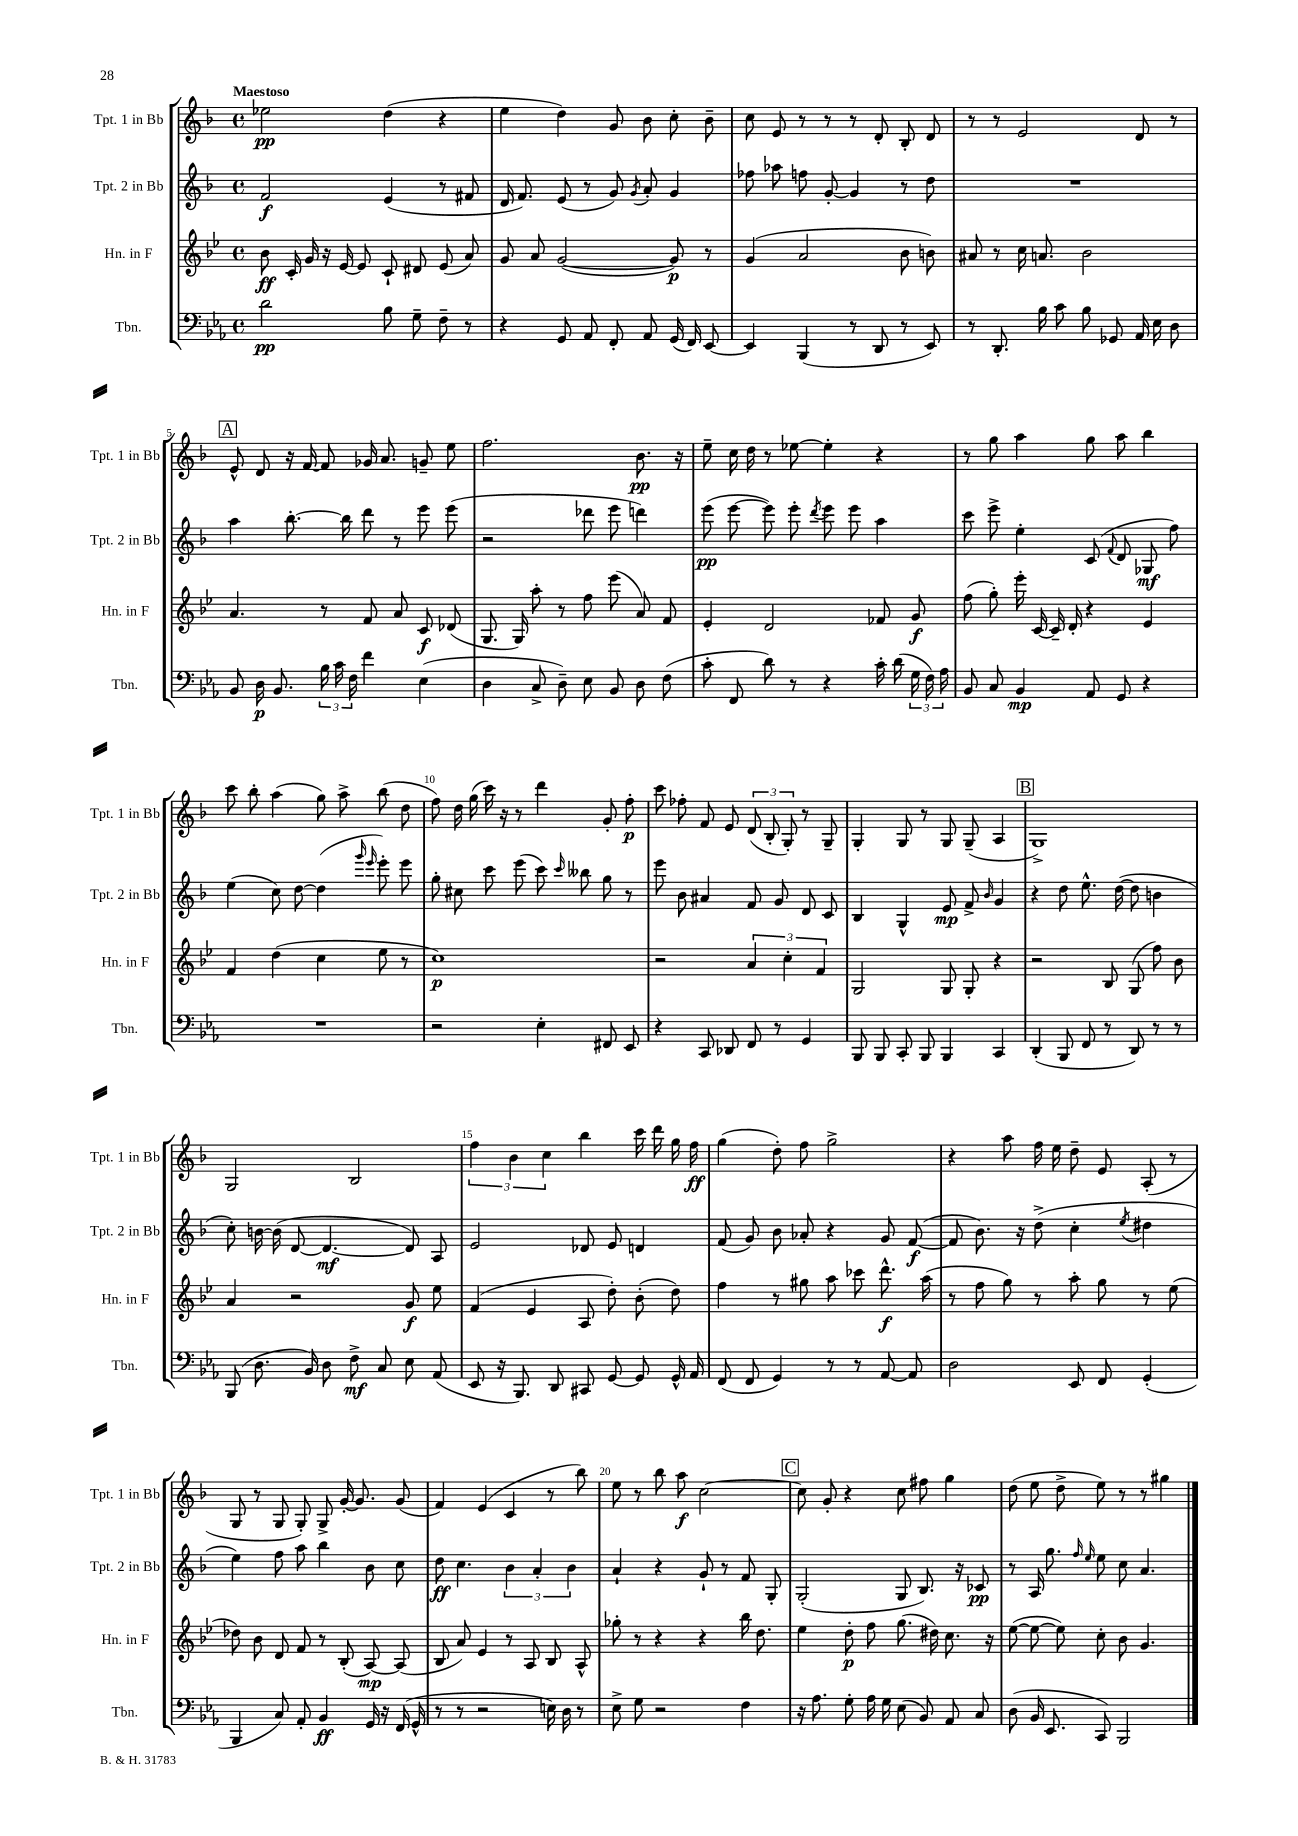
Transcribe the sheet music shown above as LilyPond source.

<<
\new StaffGroup <<
\new Staff = "s0" \with { instrumentName = "Tpt. 1 in Bb" shortInstrumentName = "Tpt. 1 in Bb" } {
    \clef treble \key f \major \defaultTimeSignature \time 4/4 \tempo "Maestoso"
    \autoBeamOff ees''2\pp d''4( r4 |
    e''4 d''4) g'8 bes'8 c''8-. bes'8-- |
    c''8 e'8 r8 r8 r8 d'8-. bes8-. d'8 |
    r8 r8 e'2 d'8 r8 |
    \mark \markup { \box "A" } e'8-^ d'8 r16 f'16~ f'8 ges'16 a'8. g'8-- e''8 |
    f''2. bes'8.\pp r16 |
    e''8-- c''16 d''16 r8 ees''8~ ees''4-. r4 |
    r8 g''8 a''4 g''8 a''8 bes''4 |
    c'''8 bes''8-. a''4( g''8) a''8-> bes''8( d''8 |
    f''8) d''16 g''16( c'''16) r16 r8 d'''4 g'8-. f''8-.\p |
    c'''8 fes''8-. f'8 e'8 \tuplet 3/2 { d'8( bes8-. g8-.) } r8 g8-- |
    g4-. g8 r8 g8 g8--( a4 |
    \mark \markup { \box "B" } g1->) |
    g2 bes2 |
    \tuplet 3/2 { f''4 bes'4 c''4 } bes''4 c'''16 d'''16 g''16 f''16\ff |
    g''4( d''8-.) f''8 g''2-> |
    r4 a''8 f''16 e''16 d''8-- e'8 a8-.( r8 |
    g8 r8 g8 g8-.) g8-> g'16~-. g'8. g'8( |
    f'4) e'4( c'4 r8 bes''8) |
    e''8 r8 bes''8 a''8\f c''2~ |
    \mark \markup { \box "C" } c''8 g'8-. r4 c''8 fis''8 g''4 |
    d''8( e''8 d''8-> e''8) r8 r8 gis''4 \bar "|." |
}
\new Staff = "s1" \with { instrumentName = "Tpt. 2 in Bb" shortInstrumentName = "Tpt. 2 in Bb" } {
    \clef treble \key f \major \defaultTimeSignature \time 4/4
    \autoBeamOff f'2\f e'4( r8 fis'8 |
    d'16 f'8.) e'8( r8 g'8) \acciaccatura { g'8 } a'8-. g'4 |
    fes''8 aes''8 f''8 g'8~-. g'4 r8 d''8 |
    R1 |
    \mark \markup { \box "A" } a''4 bes''8.~-. bes''16 d'''8 r8 e'''8 e'''8( |
    r2 des'''8 e'''8 d'''4) |
    e'''8\pp( e'''8~ e'''8) e'''8-. \acciaccatura { d'''8 } e'''8 e'''8 a''4 |
    c'''8 e'''8-> e''4-. c'8( \appoggiatura { f'8 } d'8 ges8\mf f''8) |
    e''4( c''8) d''8~ d''4( \grace { g'''16 e'''16 } e'''8-.) e'''8 |
    g''8-. cis''8 c'''8 e'''8( c'''8) \grace { c'''16 } beses''8 g''8 r8 |
    e'''8 bes'8 ais'4 f'8 g'8 d'8 c'8 |
    bes4 g4-^ e'8\mp f'8-> \grace { bes'16 } g'4 |
    \mark \markup { \box "B" } r4 d''8 e''8.-^ d''16~( d''8 b'4 |
    c''8-.) b'16~ b'16( d'8~ d'4.~\mf d'8) a8 |
    e'2 des'8 e'8 d'4 |
    f'8( g'8) bes'8 aes'8-. r4 g'8 f'8~\f( |
    f'8 bes'8.) r16 d''8->( c''4-. \acciaccatura { e''8 } dis''4 |
    e''4) f''8 a''8 bes''4 bes'8 c''8 |
    d''8\ff c''4. \tuplet 3/2 { bes'4 a'4-. bes'4 } |
    a'4-! r4 g'8-! r8 f'8 g8-. |
    \mark \markup { \box "C" } g2-.( g8 bes8.) r16 ces'8\pp |
    r8 a16 g''8. \grace { f''16 e''16 } e''8 c''8 a'4. \bar "|." |
}
\new Staff = "s2" \with { instrumentName = "Hn. in F" shortInstrumentName = "Hn. in F" } {
    \clef treble \key bes \major \defaultTimeSignature \time 4/4
    \autoBeamOff bes'8\ff c'16-. g'16 r16 ees'16~ ees'8 c'8-! dis'8 ees'8( a'8) |
    g'8 a'8 g'2~( g'8\p) r8 |
    g'4( a'2 bes'8 b'8) |
    ais'8 r8 c''16 a'8. bes'2 |
    \mark \markup { \box "A" } a'4. r8 f'8 a'8 c'8\f des'8( |
    g8. g16) a''8-. r8 f''8 ees'''8( a'8) f'8 |
    ees'4-. d'2 fes'8 g'8\f |
    f''8( g''8-.) ees'''16-. c'16~ c'16-- d'16-. r4 ees'4 |
    f'4 d''4( c''4 ees''8 r8 |
    c''1\p) |
    r2 \tuplet 3/2 { a'4 c''4-. f'4 } |
    g2 g8 g8-. r4 |
    \mark \markup { \box "B" } r2 bes8 g8( f''8) bes'8 |
    a'4 r2 g'8\f ees''8 |
    f'4( ees'4 a8 d''8-.) bes'8-.( d''8) |
    f''4 r8 gis''8 a''8 ces'''8 d'''8.-^\f a''16( |
    r8 f''8 g''8) r8 a''8-. g''8 r8 ees''8( |
    des''8) bes'8 d'8 f'8 r8 bes8-.( a8~\mp) a8( |
    bes8 a'8) ees'4 r8 a8 bes8 a8-^ |
    ges''8-. r8 r4 r4 bes''16 d''8. |
    \mark \markup { \box "C" } ees''4 d''8-.\p f''8 g''8.( dis''16) c''8. r16 |
    ees''8~( ees''8~ ees''8) c''8-. bes'8 g'4. \bar "|." |
}
\new Staff = "s3" \with { instrumentName = "Tbn." shortInstrumentName = "Tbn." } {
    \clef bass \key ees \major \defaultTimeSignature \time 4/4
    \autoBeamOff d'2\pp bes8 g8-- f8-- r8 |
    r4 g,8 aes,8 f,8-. aes,8 g,16( f,16) ees,8~ |
    ees,4 bes,,4( r8 d,8 r8 ees,8) |
    r8 d,8.-. bes16 c'8 bes8 ges,8 aes,16 ees16 d8 |
    \mark \markup { \box "A" } bes,8 d16\p bes,8. \tuplet 3/2 { bes16 c'16 f16 } f'4 ees4( |
    d4 c8-> d8--) ees8 bes,8 d8 f8( |
    c'8-. f,8 d'8) r8 r4 c'16-. d'16( \tuplet 3/2 { g16 f16) aes16 } |
    bes,8 c8 bes,4\mp aes,8 g,8 r4 |
    R1 |
    r2 ees4-. fis,8 ees,8 |
    r4 c,8 des,8 f,8 r8 g,4 |
    bes,,8 bes,,8 c,8-. bes,,8 bes,,4 c,4 |
    \mark \markup { \box "B" } d,4-.( bes,,8 f,8 r8 d,8) r8 r8 |
    bes,,8( d8. bes,16) d8 f8->\mf c8 ees8 aes,8( |
    ees,8 r16 bes,,8.) d,8 cis,8 g,8~ g,8 g,16-^ aes,16 |
    f,8( f,8 g,4) r8 r8 aes,8~ aes,8 |
    d2 ees,8 f,8 g,4-.( |
    bes,,4 c8) aes,8-. bes,4\ff g,16 r16 f,16( g,16-^ |
    r8 r8 r2 e16) d16 r8 |
    ees8-> g8 r2 f4 |
    \mark \markup { \box "C" } r16 aes8. g8-. aes16 g16 ees8( bes,8) aes,8 c8 |
    d8( bes,16 ees,8. c,8) bes,,2 \bar "|." |
}
>>
>>
\layout { \context { \Score \override BarNumber.break-visibility = ##(#f #t #t) barNumberVisibility = #(every-nth-bar-number-visible 5) } }
